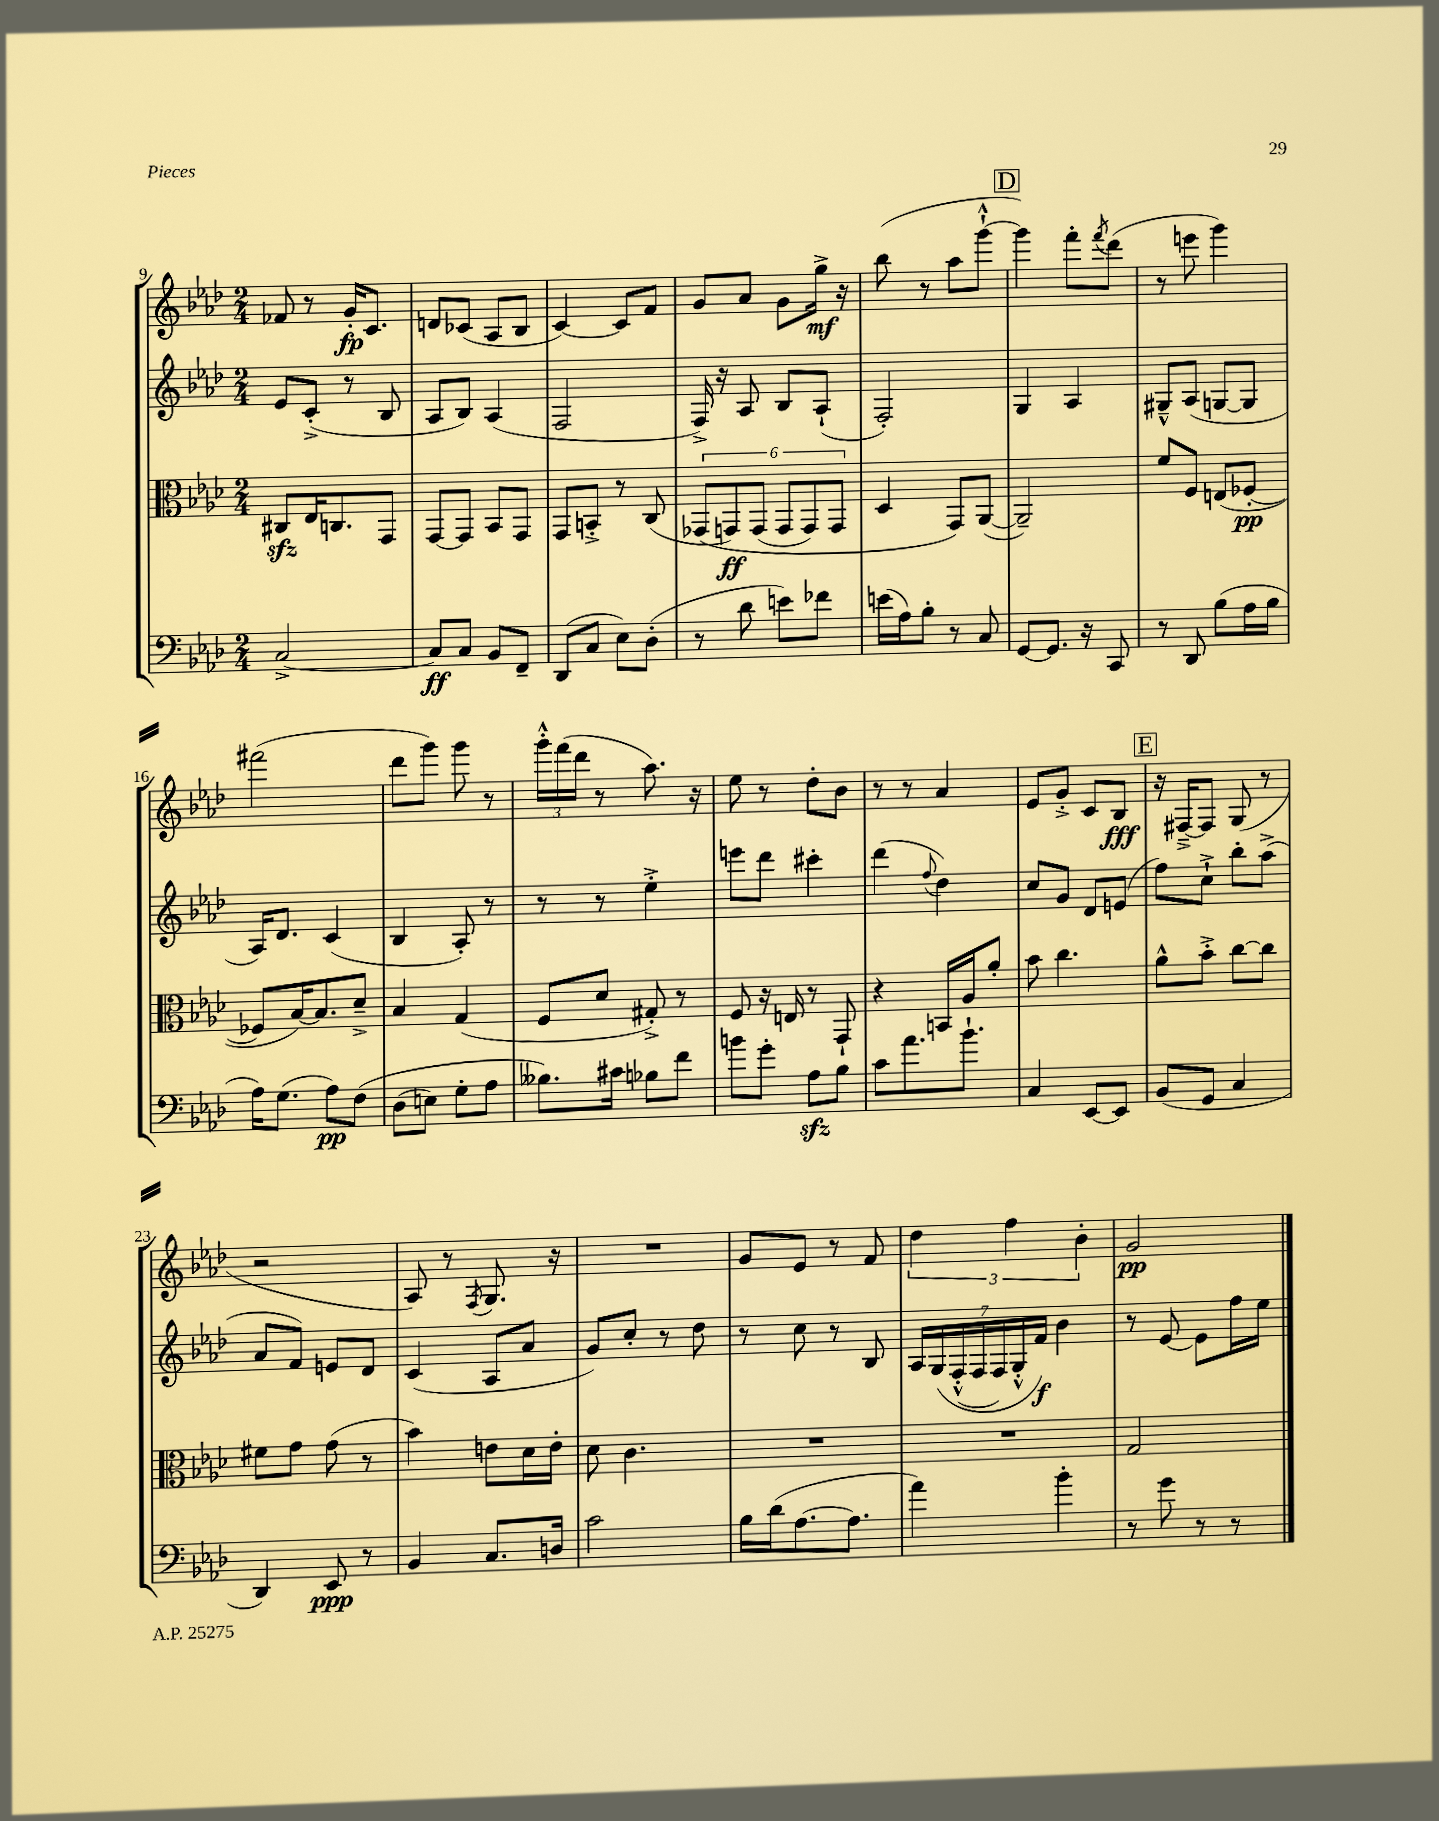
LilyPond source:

<<
\new StaffGroup <<
\new Staff = "s0" {
    \clef treble \key aes \major \numericTimeSignature \time 2/4
    fes'8 r8 g'16-.\fp c'8. |
    d'8 ces'8( aes8 bes8 |
    c'4~) c'8 f'8 |
    g'8 aes'8 g'8 g''16->\mf r16 |
    bes''8( r8 aes''8 g'''8~-!-^ |
    \mark \markup { \box "D" } g'''4) f'''8-. \acciaccatura { f'''8 } des'''8( |
    r8 e'''8 g'''4) |
    fis'''2( |
    des'''8 g'''8) g'''8 r8 |
    \tuplet 3/2 { g'''16-.-^ f'''16( des'''16 } r8 aes''8.) r16 |
    ees''8 r8 des''8-. bes'8 |
    r8 r8 aes'4 |
    ees'8 g'8-.-> c'8 bes8\fff |
    \mark \markup { \box "E" } r16 fis16~---> fis8 g8( r8 |
    r2 |
    aes8) r8 \acciaccatura { f8 } g8. r16 |
    R2 |
    g'8 ees'8 r8 f'8 |
    \tuplet 3/2 { des''4 f''4 bes'4-. } |
    g'2\pp \bar "|." |
}
\new Staff = "s1" {
    \clef treble \key aes \major \numericTimeSignature \time 2/4
    ees'8 c'8-.->( r8 bes8 |
    aes8 bes8) aes4( |
    f2 |
    f16->) r16 aes8 bes8 aes8-!( |
    f2-.) |
    \mark \markup { \box "D" } g4 aes4 |
    gis8---^ aes8( g8~ g8 |
    aes16) des'8. c'4( |
    bes4 aes8-.) r8 |
    r8 r8 ees''4-.-> |
    e'''8 des'''8 cis'''4-. |
    des'''4( \appoggiatura { f''8 } des''4) |
    c''8 g'8 des'8 e'8( |
    \mark \markup { \box "E" } f''8) c''8-!-> bes''8-. aes''8->( |
    aes'8 f'8) e'8 des'8 |
    c'4( aes8 aes'8 |
    g'8) c''8-. r8 des''8 |
    r8 c''8 r8 bes8 |
    \tuplet 7/4 { aes16 g16\( f16-.-^( f16 f16) g16-.-^ f'16\f\) } bes'4 |
    r8 ees'8~ ees'8 f''16 ees''16 \bar "|." |
}
\new Staff = "s2" {
    \clef alto \key aes \major \numericTimeSignature \time 2/4
    cis8\sfz ees16 c8. g,8 |
    g,8~ g,8 bes,8 g,8 |
    g,8 b,8-.-> r8 c8( |
    \tuplet 6/4 { ges,8\( g,8\ff) g,8( g,8 g,8) g,8 } |
    des4 g,8\) aes,8~( |
    \mark \markup { \box "D" } aes,2--) |
    f'8 f8 e8( fes8~-.\pp |
    fes8 bes16~) bes8. des'8---> |
    bes4 g4( |
    f8 des'8 gis8-.->) r8 |
    f8 r16 e16 r8 g,8-! |
    r4 b,16 aes16 aes'8-. |
    bes'8 c''4. |
    \mark \markup { \box "E" } aes'8-^ bes'8-.-> c''8~ c''8 |
    fis'8 g'8 g'8( r8 |
    bes'4) e'8 des'16 e'16-. |
    des'8 c'4. |
    R2 |
    R2 |
    g2 \bar "|." |
}
\new Staff = "s3" {
    \clef bass \key aes \major \numericTimeSignature \time 2/4
    c2~-> |
    c8\ff c8 bes,8 f,8-- |
    des,8( c8 ees8) des8-.( |
    r8 des'8 e'8) fes'8 |
    e'16( aes16) bes8-. r8 c8 |
    \mark \markup { \box "D" } g,8~ g,8. r16 c,8 |
    r8 des,8 bes8( aes16 bes16 |
    aes16) g8.( aes8\pp) f8\( |
    des8( e8) g8-. aes8 |
    beses8.\) cis'16 bes8 f'8 |
    b'8 g'8-. aes8\sfz bes8 |
    c'8 aes'8. bes'8.-! |
    c4 ees,8~ ees,8 |
    \mark \markup { \box "E" } bes,8( g,8 c4 |
    des,4) ees,8\ppp r8 |
    bes,4 c8. d16 |
    c'2 |
    bes16 des'16( aes8.~ aes8. |
    aes'4) bes'4-. |
    r8 g'8 r8 r8 \bar "|." |
}
>>
>>
\layout { \context { \Score currentBarNumber = #9 } }
